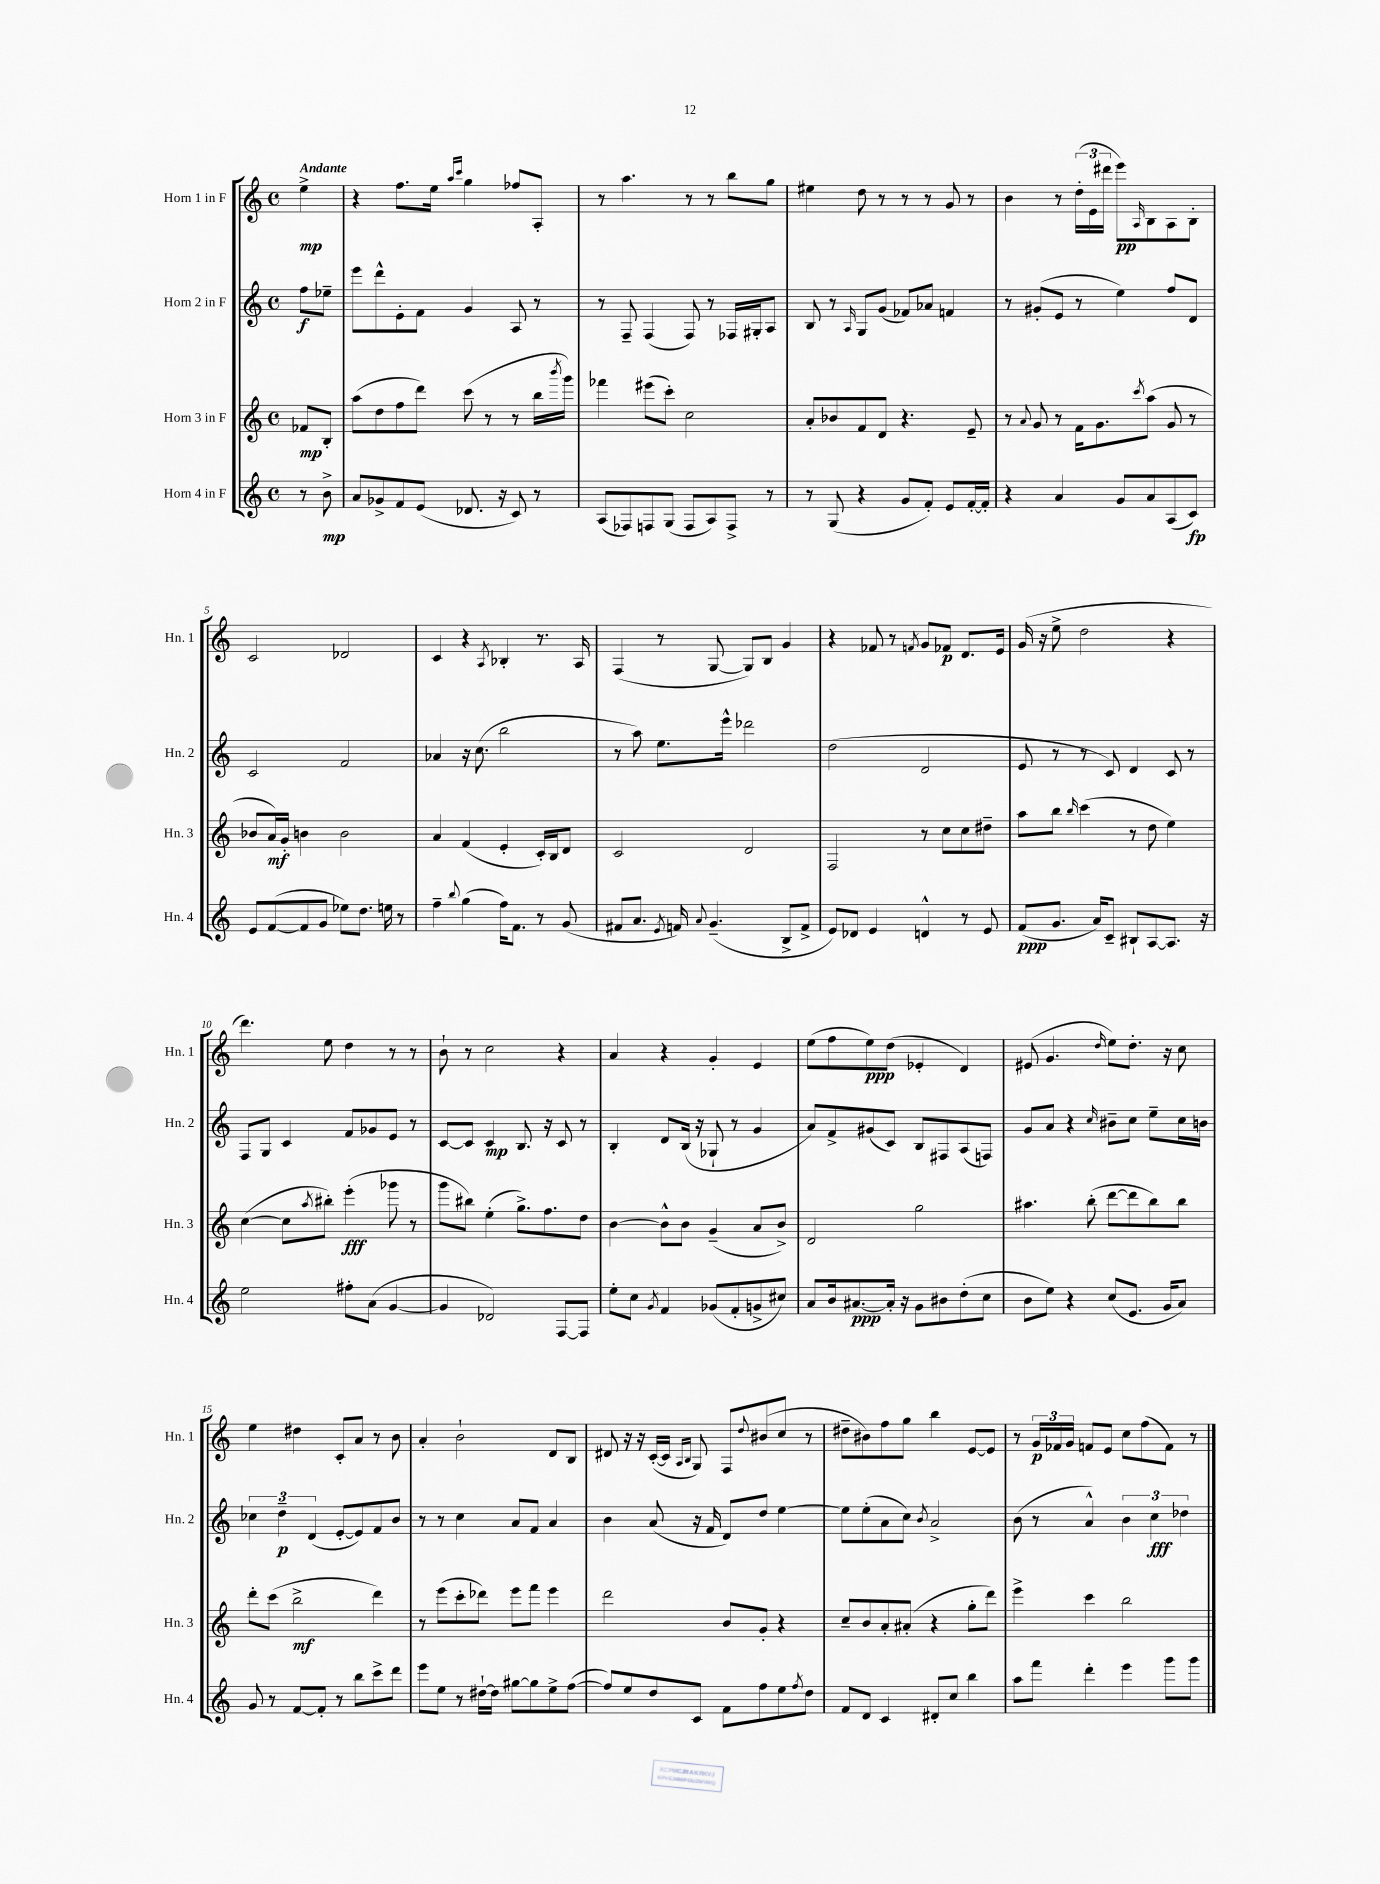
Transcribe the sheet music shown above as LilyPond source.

<<
\new StaffGroup <<
\new Staff = "s0" \with { instrumentName = "Horn 1 in F" shortInstrumentName = "Hn. 1" } {
    \clef treble \key c \major \defaultTimeSignature \time 4/4 \partial 4 \tempo "Andante"
    e''4->\mp |
    r4 f''8. e''16 \grace { a''16 c'''16 } g''4 fes''8 a8-. |
    r8 a''4. r8 r8 b''8 g''8 |
    eis''4 d''8 r8 r8 r8 g'8 r8 |
    b'4 r8 \tuplet 3/2 { d''16-.( e'16 dis'''16 } e'''8\pp) \grace { a16 } b8 a8 b8-. |
    c'2 des'2 |
    c'4 r4 \acciaccatura { a8 } bes4-. r8. a16 |
    f4( r8 g8~ g8) b8 g'4 |
    r4 fes'8 r8 \acciaccatura { f'8 } g'8 fes'8\p d'8. e'16 |
    g'16( r16 e''8-> d''2 r4 |
    d'''4.) e''8 d''4 r8 r8 |
    b'8-! r8 c''2 r4 |
    a'4 r4 g'4-. e'4 |
    e''8( f''8 e''8\ppp) d''8( ees'4-. d'4) |
    eis'8( g'4. \grace { d''16 } e''8) d''8.-. r16 c''8 |
    e''4 dis''4 c'8-. a'8 r8 b'8 |
    a'4-. b'2-! d'8 b8 |
    dis'8 r16 r16 c'16~-.( c'16 \grace { a16 b16 } g8) f8 \appoggiatura { d''8 } bis'8( c''8 r8 |
    dis''8-- bis'8) f''8 g''8 b''4 e'8~ e'8 |
    r8 \tuplet 3/2 { g'16\p fes'16 g'16 } f'8 e'8 c''8 f''8( f'8) r8 \bar "|." |
}
\new Staff = "s1" \with { instrumentName = "Horn 2 in F" shortInstrumentName = "Hn. 2" } {
    \clef treble \key c \major \defaultTimeSignature \time 4/4 \partial 4
    f''8\f ees''8-- |
    e'''8 d'''8-^ e'8-. f'8 g'4 a8 r8 |
    r8 f8-- f4( f8) r8 fes16 gis16-. a8 |
    b8 r8 \grace { a16 } g8 g'8( fes'8) aes'8 f'4 |
    r8 gis'8-.( e'8 r8 e''4) f''8 d'8 |
    c'2 f'2 |
    aes'4 r16 c''8.( b''2 |
    r8 a''8) e''8. e'''16-^ des'''2 |
    d''2( d'2 |
    e'8 r8 r8 c'8) d'4 c'8 r8 |
    f8 g8 c'4 f'8 ges'8 e'8 r8 |
    c'8~ c'8 c'4\mp b8. r16 c'8 r8 |
    b4-. d'8 b16( r16 ges8-! r8 g'4 |
    a'8) f'8-> gis'8( c'8) b8 fis8 a8( f8) |
    g'8 a'8 r4 \grace { c''16 } bis'8-- c''8 e''8-- c''16 b'16 |
    \tuplet 3/2 { ces''4 d''4--\p d'4( } e'8~-. e'8) f'8 b'8 |
    r8 r8 c''4 a'8 f'8 a'4 |
    b'4 a'8( r16 f'16 d'8) d''8 e''4~ |
    e''8 e''8-.( a'8 c''8) \acciaccatura { b'8 } a'2-> |
    b'8( r8 a'4-^) \tuplet 3/2 { b'4 c''4\fff des''4 } \bar "|." |
}
\new Staff = "s2" \with { instrumentName = "Horn 3 in F" shortInstrumentName = "Hn. 3" } {
    \clef treble \key c \major \defaultTimeSignature \time 4/4 \partial 4
    fes'8\mp b8-. |
    a''8( d''8 f''8 d'''8) c'''8( r8 r8 b''16 \acciaccatura { b'''8 } g'''16) |
    fes'''4 eis'''8( c'''8-.) c''2 |
    a'8-. bes'8 f'8 d'8 r4. e'8-- |
    r8 \appoggiatura { a'8 } g'8 r8 f'16 g'8. \acciaccatura { c'''8 } a''8( g'8 r8 |
    bes'8 a'16\mf) g'16-. b'4 b'2 |
    a'4 f'4( e'4-. c'16-.) b16 d'8 |
    c'2 d'2 |
    f2 r8 c''8 c''8 dis''8-- |
    a''8 b''8 \grace { b''16 } c'''4( r8 d''8 e''4) |
    c''4~( c''8 \acciaccatura { a''8 } bis''8-.) e'''4-.\fff( ges'''8 r8 |
    g'''8 bis''8) e''4-.( g''8.->) f''8. d''8 |
    b'4~ b'8-^ b'8 g'4--( a'8 b'8->) |
    d'2 g''2 |
    ais''4. b''8-.( d'''8~ d'''8 b''8) b''8 |
    d'''8-. c'''8( b''2->\mf d'''4) |
    r8 e'''8( c'''8-. des'''8) e'''8 f'''8 e'''4 |
    d'''2 b'8 g'8-. r4 |
    c''8-- b'8 a'8-. ais'8-.( r4 g''8-. d'''8) |
    e'''4-> c'''4 b''2 \bar "|." |
}
\new Staff = "s3" \with { instrumentName = "Horn 4 in F" shortInstrumentName = "Hn. 4" } {
    \clef treble \key c \major \defaultTimeSignature \time 4/4 \partial 4
    r8 b'8->\mp |
    a'8 ges'8-> f'8 e'8( des'8. r16 c'8) r8 |
    a8( fes8) f8 g8( f8 a8) f8-> r8 |
    r8 g8( r4 g'8 f'8-.) e'8 f'16~-. f'16-. |
    r4 a'4 g'8 a'8 a8( c'8\fp) |
    e'8 f'8~( f'8 g'8 ees''8) d''8. e''16 r8 |
    f''4-- \appoggiatura { b''8 } g''4( f''16) f'8. r8 g'8( |
    fis'8 a'8. \acciaccatura { e'8 } f'16) \appoggiatura { a'8 } g'4.--( b8-> f'8-> |
    e'8) des'8 e'4 d'4-^ r8 e'8 |
    f'8\ppp( g'8. a'16) c'8-- bis8-! a8~ a8. r16 |
    e''2 fis''8-. a'8( g'4~ |
    g'4 des'2) f8~ f8 |
    e''8-. c''8 \acciaccatura { g'8 } f'4 ges'8( f'8-. g'8-> cis''8) |
    a'8 b'16 ais'8.~\ppp ais'16-. r16 g'8 bis'8 d''8-.( c''8 |
    b'8 e''8) r4 c''8( e'8. g'16 a'8) |
    g'8 r8 f'8~ f'8-. r8 b''8 c'''8-> d'''8 |
    e'''8 e''8 r8 dis''16~-! dis''16 gis''8~ gis''8 e''8-> f''8~( |
    f''8) e''8 d''8 c'8 f'8 f''8 e''8 \acciaccatura { f''8 } d''8 |
    f'8 d'8 c'4 dis'8-. c''8 b''4 |
    a''8 f'''8 d'''4-. e'''4 g'''8 g'''8 \bar "|." |
}
>>
>>
